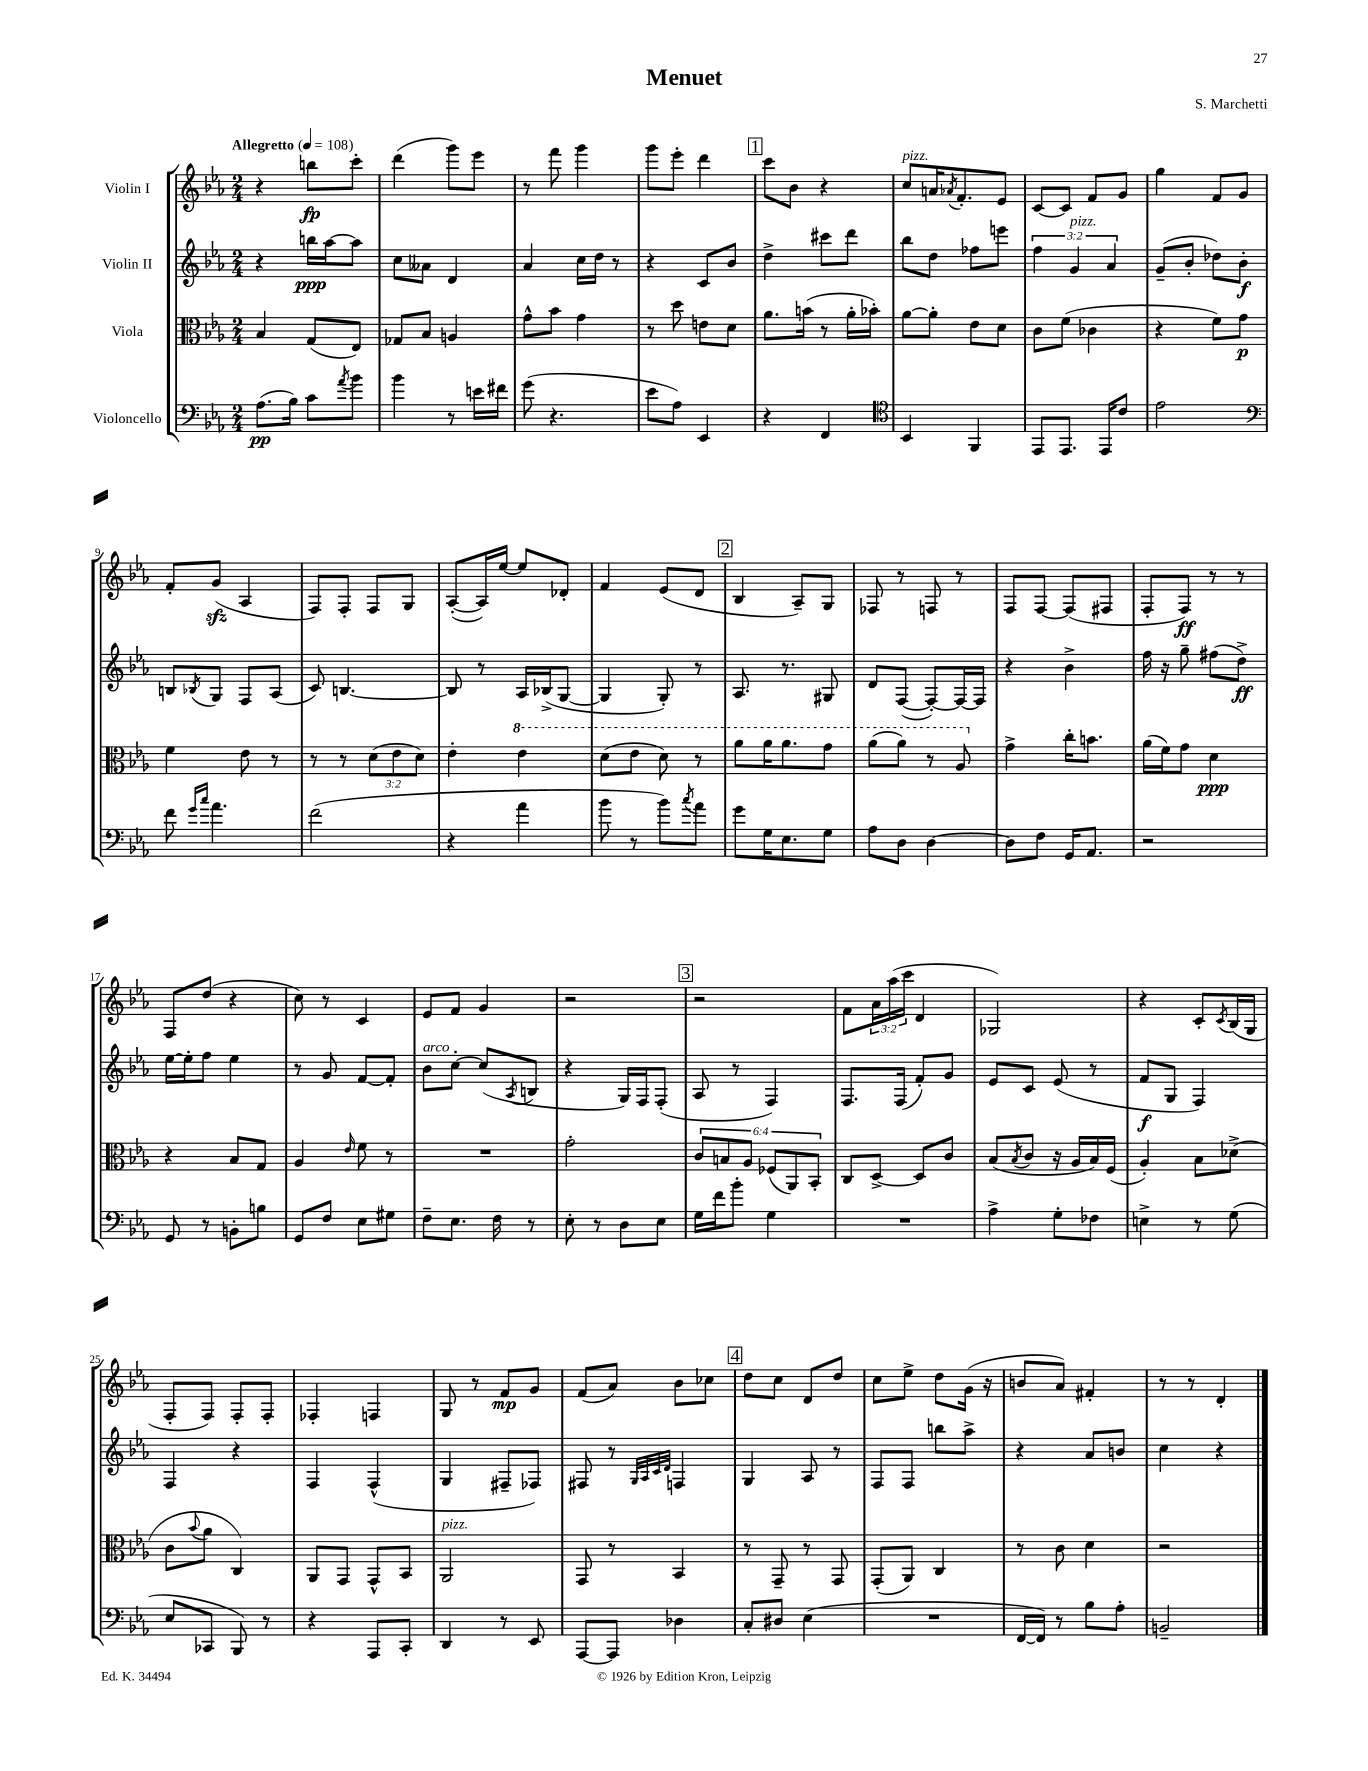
\header { title = "Menuet" composer = "S. Marchetti" }
<<
\new StaffGroup <<
\new Staff = "s0" \with { instrumentName = "Violin I" } {
    \clef treble \key ees \major \numericTimeSignature \time 2/4 \override Staff.TupletNumber.text = #tuplet-number::calc-fraction-text \tempo "Allegretto" 4 = 108
    r4 b''8\fp c'''8-. |
    d'''4( g'''8) ees'''8 |
    r8 f'''8 g'''4 |
    g'''8 ees'''8-. d'''4 |
    \mark \markup { \box "1" } c'''8 bes'8 r4 |
    c''8^\markup { \italic "pizz." } a'16 \acciaccatura { aes'8 } f'8.-. ees'8 |
    c'8~ c'8 f'8 g'8 |
    g''4 f'8 g'8 |
    f'8-. g'8\sfz( aes4 |
    f8) f8-. f8 g8 |
    aes8~-.( aes16) ees''16~ ees''8 des'8-. |
    f'4 ees'8( d'8 |
    \mark \markup { \box "2" } bes4 aes8--) g8 |
    fes8 r8 f8 r8 |
    f8 f8~ f8( fis8 |
    f8-. f8\ff) r8 r8 |
    f8 d''8( r4 |
    c''8) r8 c'4 |
    ees'8 f'8 g'4 |
    r2 |
    \mark \markup { \box "3" } r2 |
    f'8 \tuplet 3/2 { aes'16 aes''16( c'''16 } d'4 |
    ges2) |
    r4 c'8-. \acciaccatura { c'8 } bes16( g16 |
    f8-. f8) f8-. f8-. |
    fes4-. f4 |
    g8 r8 f'8\mp g'8 |
    f'8( aes'8) bes'8 ces''8 |
    \mark \markup { \box "4" } d''8 c''8 d'8 d''8 |
    c''8 ees''8-> d''8 g'16( r16 |
    b'8 aes'8) fis'4-. |
    r8 r8 d'4-. \bar "|." |
}
\new Staff = "s1" \with { instrumentName = "Violin II" } {
    \clef treble \key ees \major \numericTimeSignature \time 2/4 \override Staff.TupletNumber.text = #tuplet-number::calc-fraction-text
    r4 b''16\ppp aes''16~ aes''8 |
    c''8 aeses'8 d'4 |
    aes'4 c''16 d''16 r8 |
    r4 c'8 bes'8 |
    \mark \markup { \box "1" } d''4-> cis'''8 d'''8 |
    bes''8 d''8 fes''8 e'''8 |
    \tuplet 3/2 { f''4 g'4^\markup { \italic "pizz." } aes'4 } |
    g'8--( bes'8-. des''8) bes'8-.\f |
    b8 \acciaccatura { bes8 } g8 f8 aes8( |
    c'8) b4.~ |
    b8 r8 aes16 bes16->( g8~ |
    g4 g8-.) r8 |
    \mark \markup { \box "2" } aes8. r8. gis8 |
    d'8 f8~( f8~-.) f16~ f16 |
    r4 bes'4-> |
    f''16 r16 g''8-- fis''8( d''8->\ff) |
    ees''16~ ees''16-. f''8 ees''4 |
    r8 g'8 f'8~ f'8-. |
    bes'8^\markup { \italic "arco" } c''8~-. c''8( \acciaccatura { aes8 } b8 |
    r4 g16) f16 f8-.( |
    \mark \markup { \box "3" } aes8 r8 f4) |
    f8. f16( f'8-.) g'8 |
    ees'8 c'8 ees'8( r8 |
    f'8\f g8 f4) |
    f4 r4 |
    f4 f4-^( |
    g4 fis8-- fes8) |
    fis8 r8 \grace { g32 aes32 c'32 d'32 } f4 |
    \mark \markup { \box "4" } g4 aes8 r8 |
    f8 f8 b''8 aes''8-> |
    r4 aes'8 b'8 |
    c''4 r4 \bar "|." |
}
\new Staff = "s2" \with { instrumentName = "Viola" } {
    \clef alto \key ees \major \numericTimeSignature \time 2/4 \override Staff.TupletNumber.text = #tuplet-number::calc-fraction-text
    bes4 g8( ees8) |
    ges8 bes8 a4 |
    g'8-^ bes'8 g'4 |
    r8 d''8 e'8 d'8 |
    \mark \markup { \box "1" } aes'8. b'16( r8 aes'16-. bes'16-.) |
    aes'8~ aes'8-. ees'8 d'8 |
    c'8 f'8( ces'4 |
    r4 f'8) g'8\p |
    f'4 ees'8 r8 |
    r8 r8 \tuplet 3/2 { d'8( ees'8 d'8) } |
    ees'4-. \ottava #1 ees''4 |
    d''8( ees''8 d''8) r8 |
    \mark \markup { \box "2" } aes''8 aes''16 aes''8. g''8 |
    aes''8( aes''8) r8 aes'8 \ottava #0 |
    g'4-> c''16-. b'8. |
    aes'16( f'16) g'8 d'4\ppp |
    r4 bes8 g8 |
    aes4 \grace { ees'16 } f'8 r8 |
    R2 |
    g'2-. |
    \mark \markup { \box "3" } \tuplet 6/4 { c'8 b8 aes8 fes8( aes,8) bes,8-. } |
    c8 d8~-> d8 c'8 |
    bes8( \acciaccatura { bes8 } c'8 r16 aes16 bes16) f16( |
    aes4-.) bes8 des'8->( |
    c'8 \appoggiatura { bes'8 } aes'8 c4) |
    aes,8 g,8 g,8-^ bes,8 |
    aes,2^\markup { \italic "pizz." } |
    g,8 r8 bes,4 |
    \mark \markup { \box "4" } r8 g,8-- r8 g,8 |
    g,8-.( aes,8) c4 |
    r8 c'8 d'4 |
    r2 \bar "|." |
}
\new Staff = "s3" \with { instrumentName = "Violoncello" } {
    \clef bass \key ees \major \numericTimeSignature \time 2/4
    aes8.\pp( bes16) c'8 \acciaccatura { aes'8 } bes'8 |
    bes'4 r8 e'16 fis'16 |
    g'8( r4. |
    ees'8 aes8) ees,4 |
    \mark \markup { \box "1" } r4 f,4 |
    \clef tenor bes,4 f,4 |
    ees,8 ees,8. ees,16 c'8 |
    ees'2 |
    \clef bass f'8 \grace { g'16 c''16 } aes'4. |
    f'2( |
    r4 aes'4 |
    bes'8 r8 bes'8) \acciaccatura { c''8 } aes'8 |
    \mark \markup { \box "2" } g'8 g16 ees8. g8 |
    aes8 d8 d4~ |
    d8 f8 g,16 aes,8. |
    r2 |
    g,8 r8 b,8-. b8 |
    g,8 f8 ees8 gis8 |
    f8-- ees8. f16 r8 |
    ees8-. r8 d8 ees8 |
    \mark \markup { \box "3" } g16 f'16 bes'8-. g4 |
    R2 |
    aes4-> g8-. fes8 |
    e4-> r8 g8( |
    ees8 ces,8 bes,,8) r8 |
    r4 aes,,8 c,8-. |
    d,4 r8 ees,8 |
    aes,,8~ aes,,8 des4 |
    \mark \markup { \box "4" } c8-. dis8 ees4( |
    R2 |
    f,16~ f,16) r8 bes8 aes8-. |
    b,2-- \bar "|." |
}
>>
>>
